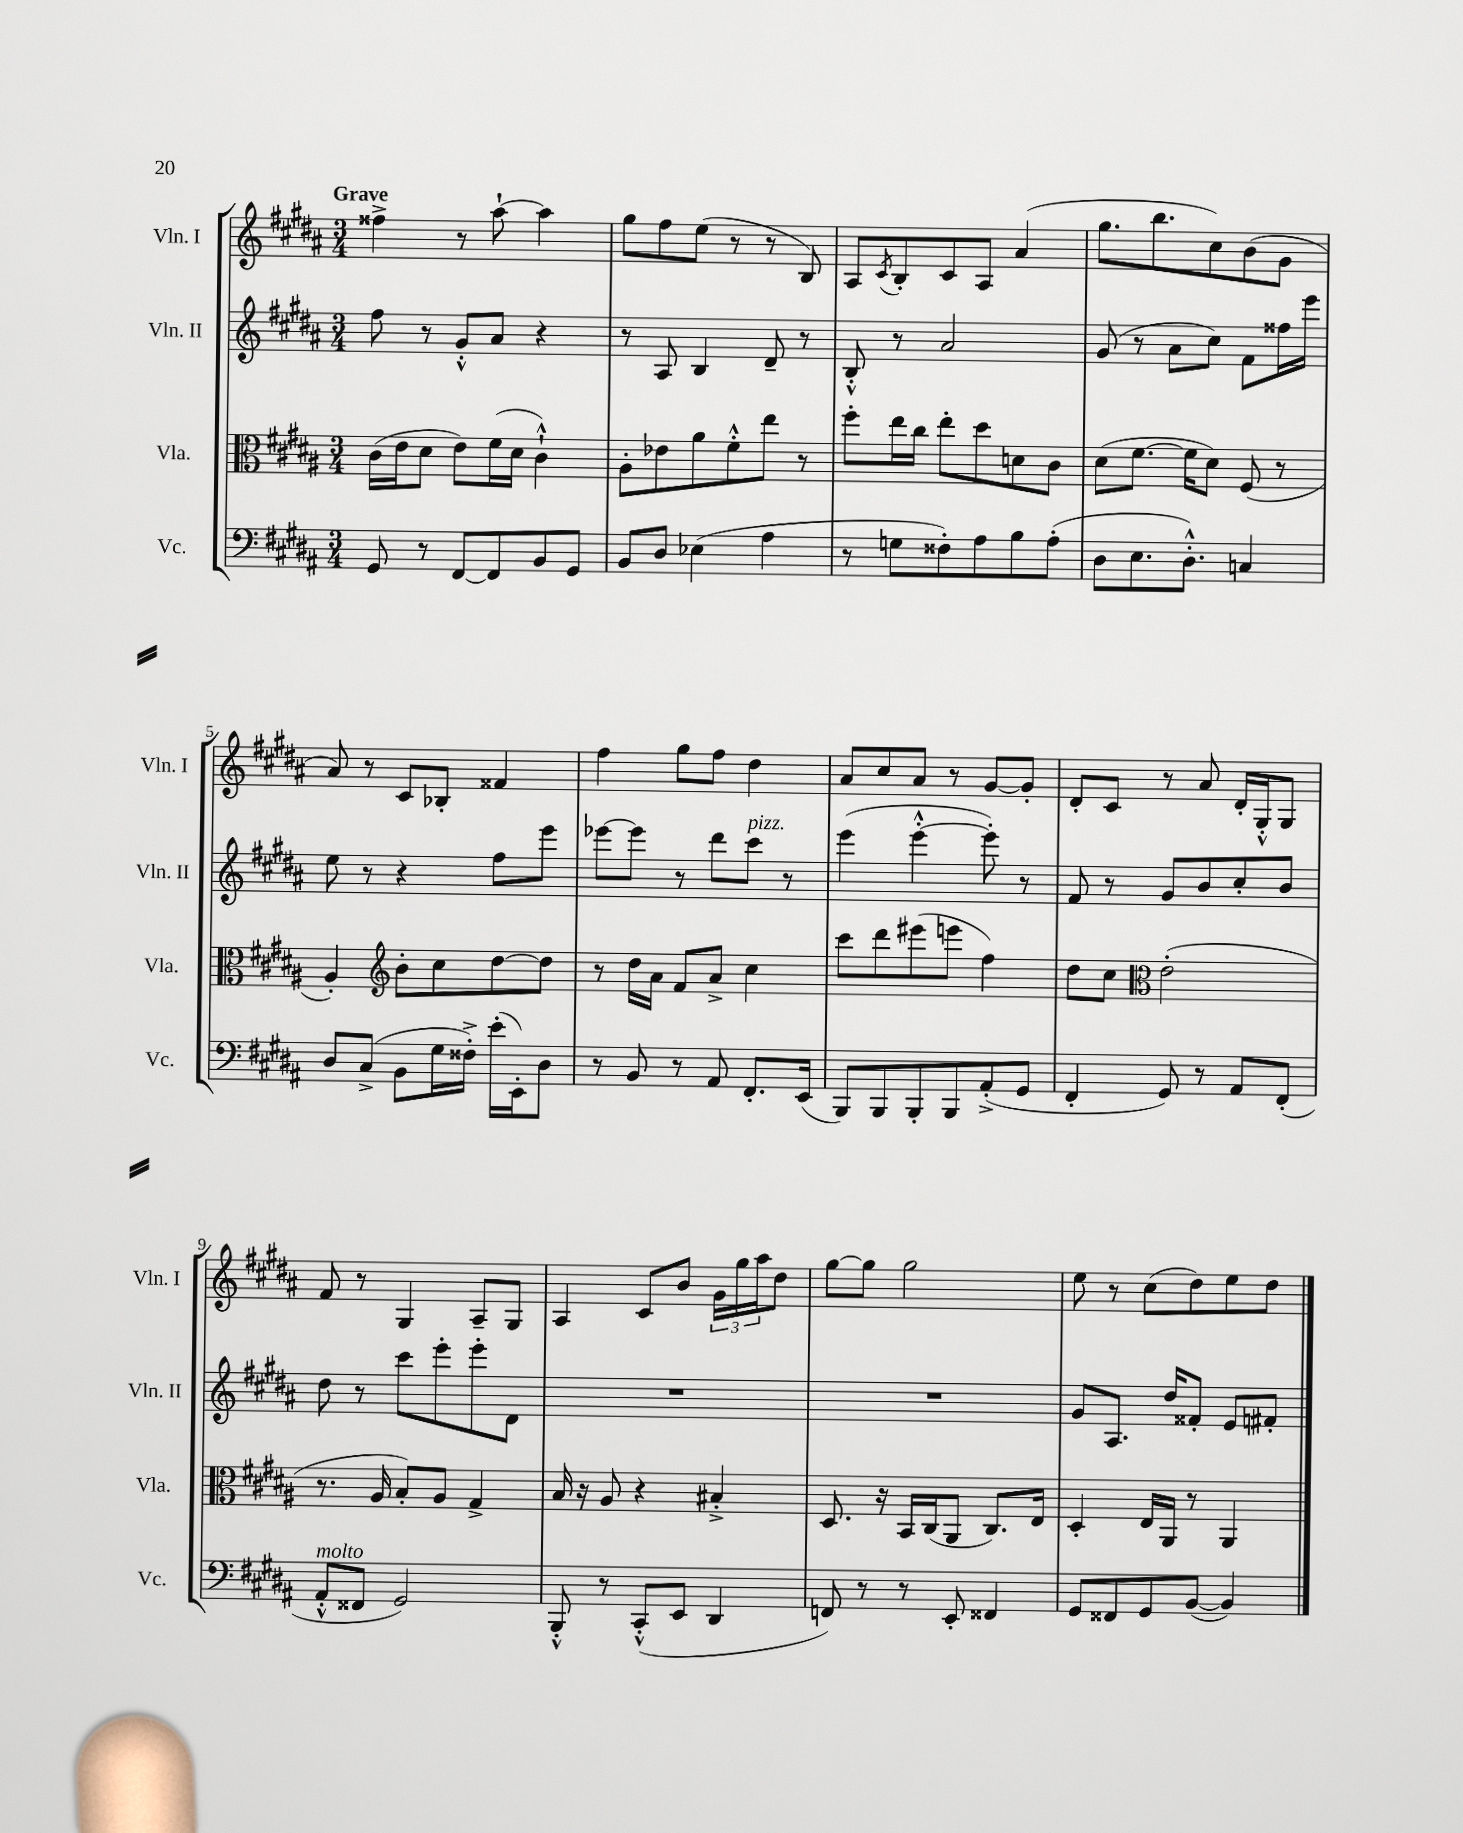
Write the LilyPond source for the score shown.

<<
\new StaffGroup <<
\new Staff = "s0" \with { instrumentName = "Vln. I" shortInstrumentName = "Vln. I" } {
    \clef treble \key b \major \numericTimeSignature \time 3/4 \tempo "Grave"
    fisis''4-> r8 ais''8~-! ais''4 |
    gis''8 fis''8 e''8( r8 r8 b8) |
    ais8 \acciaccatura { cis'8 } b8-. cis'8 ais8 ais'4( |
    gis''8. b''8. cis''8) b'8( gis'8 |
    ais'8) r8 cis'8 bes8-. fisis'4 |
    fis''4 gis''8 fis''8 dis''4 |
    ais'8 cis''8 ais'8 r8 gis'8~ gis'8-. |
    dis'8-. cis'8 r8 ais'8 dis'16-. gis16-.-^ gis8 |
    fis'8 r8 gis4 ais8-- gis8 |
    ais4 cis'8 b'8 \tuplet 3/2 { gis'16 gis''16 ais''16 } dis''8 |
    gis''8~ gis''8 gis''2 |
    e''8 r8 cis''8( dis''8) e''8 dis''8 \bar "|." |
}
\new Staff = "s1" \with { instrumentName = "Vln. II" shortInstrumentName = "Vln. II" } {
    \clef treble \key b \major \numericTimeSignature \time 3/4
    fis''8 r8 gis'8-.-^ ais'8 r4 |
    r8 ais8 b4 dis'8-- r8 |
    b8-.-^ r8 ais'2 |
    gis'8( r8 ais'8 cis''8) fis'8 fisis''16 e'''16 |
    e''8 r8 r4 fis''8 e'''8 |
    ees'''8~ ees'''8 r8 dis'''8 cis'''8^\markup { \italic "pizz." } r8 |
    e'''4( e'''4~-.-^ e'''8-.) r8 |
    fis'8 r8 gis'8 b'8 cis''8-. b'8 |
    dis''8 r8 cis'''8 e'''8-. e'''8-. dis'8 |
    R2. |
    R2. |
    gis'8 ais8. dis''16 fisis'8-. e'8 fis'8-. \bar "|." |
}
\new Staff = "s2" \with { instrumentName = "Vla." shortInstrumentName = "Vla." } {
    \clef alto \key b \major \numericTimeSignature \time 3/4
    cis'16( e'16 dis'8 e'8) fis'16( dis'16 cis'4-!-^) |
    ais8-. ees'8 ais'8 fis'8-.-^ e''8 r8 |
    fis''8-. e''16 cis''16 e''8-. dis''8 d'8 cis'8 |
    dis'8( fis'8.~ fis'16 dis'8) fis8( r8 |
    ais4-.) \clef treble b'8-. cis''8 dis''8~ dis''8 |
    r8 dis''16 ais'16 fis'8 ais'8-> cis''4 |
    cis'''8 dis'''8 eis'''8( e'''8 fis''4) |
    dis''8 cis''8 \clef alto e'2-.( |
    r8. ais16 b8-.) ais8 gis4-> |
    b16 r16 ais8 r4 bis4-.-> |
    dis8. r16 b,16 cis16( ais,8 cis8.) e16 |
    dis4-. e16 ais,16 r8 ais,4 \bar "|." |
}
\new Staff = "s3" \with { instrumentName = "Vc." shortInstrumentName = "Vc." } {
    \clef bass \key b \major \numericTimeSignature \time 3/4
    gis,8 r8 fis,8~ fis,8 b,8 gis,8 |
    b,8 dis8 ees4( ais4 |
    r8 g8 fisis8-.) ais8 b8 ais8-.( |
    dis8 e8. dis8.-.-^) c4 |
    dis8 cis8->( b,8 gis16 fisis16-.->) e'16-.( e,16-.) dis8 |
    r8 b,8 r8 ais,8 fis,8.-. e,16( |
    b,,8) b,,8 b,,8-. b,,8 ais,8-.->( gis,8 |
    fis,4-. gis,8) r8 ais,8 fis,8-.( |
    ais,8-.-^^\markup { \italic "molto" } fisis,8 gis,2) |
    b,,8-.-^ r8 cis,8-.-^( e,8 dis,4 |
    f,8) r8 r8 e,8-. fisis,4 |
    gis,8 fisis,8 gis,8 b,8~( b,4) \bar "|." |
}
>>
>>
